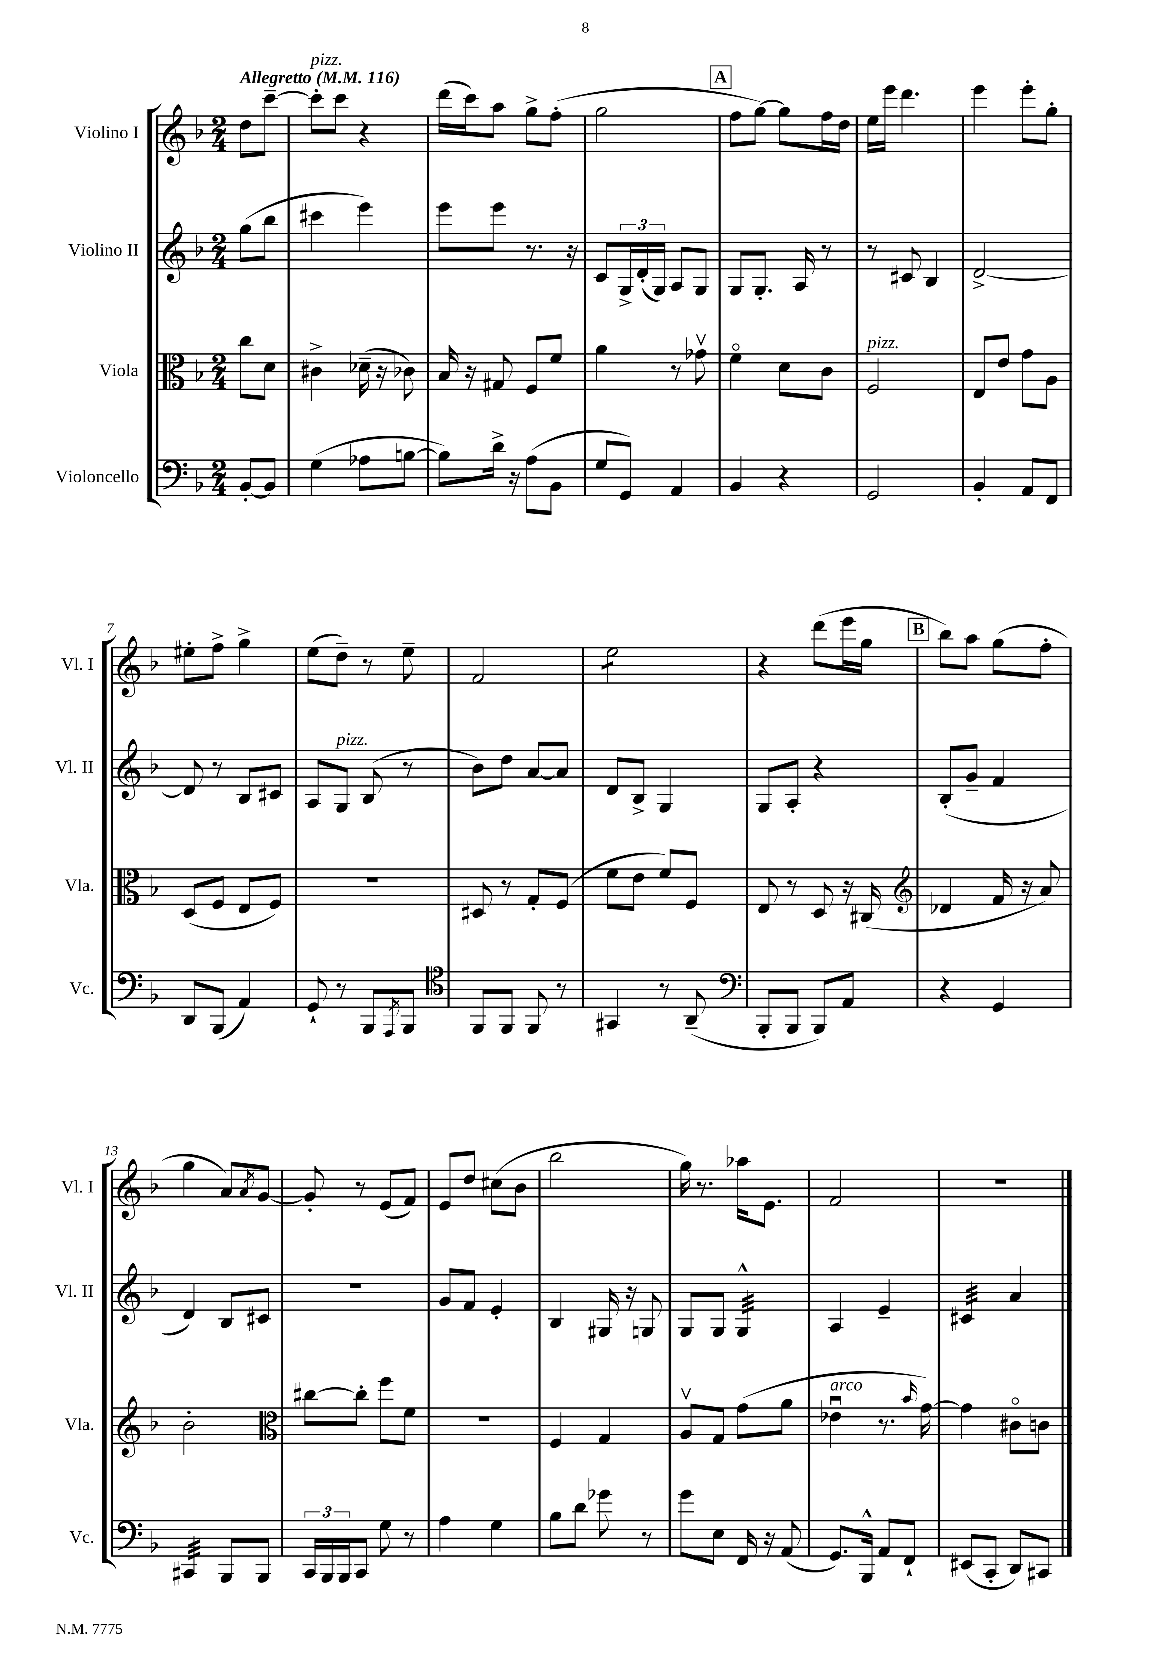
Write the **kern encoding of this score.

**kern	**kern	**kern	**kern
*staff4	*staff3	*staff2	*staff1
*clefF4	*clefC3	*clefG2	*clefG2
*k[b-]	*k[b-]	*k[b-]	*k[b-]
*M2/4	*M2/4	*M2/4	*M2/4
*MM116	*MM116	*MM116	*MM116
[8BB-'	8cc	(8gg	8dd
8BB-]	8d	8bb-	[8ccc~
=	=	=	=
(4G	4c#^	4ccc#	8ccc']
.	.	.	8ccc
8A-	(16d-~	4eee)	4r
.	16r	.	.
[8B	8c-)	.	.
=	=	=	=
8B])	16B-	8eee	(16ddd
.	16r	.	16ccc)
16d^	8G#	8eee	8aa
16r	.	.	.
(8A	8F	8.r	8gg^
8BB-	8f	.	(8ff'
.	.	16r	.
=	=	=	=
8G	4a	8c	2gg
8GG)	.	24G^	.
.	.	(24d'	.
.	.	24G)	.
4AA	8r	8A	.
.	8g-v	8G	.
=	=	=	=
4BB-	4fo	8G	8ff
.	.	8.G'	[8gg)
4r	8d	.	8gg]
.	.	16A	.
.	8c	8r	16ff
.	.	.	16dd
=	=	=	=
2GG	2F	8r	16ee
.	.	.	16eee
.	.	8c#	4.ddd
.	.	4B-	.
=	=	=	=
4BB-'	8E	[2d^	4eee
.	8e	.	.
8AA	8g	.	8eee'
8FF	8A	.	8gg'
=	=	=	=
8DD	(8D	8d]	8ee#'
(8BBB-	8F	8r	8ff^
4AA)	8E	8B-	4gg^
.	8F)	8c#	.
=	=	=	=
8GG`	2r	8A	(8ee
8r	.	8G	8dd~)
8BBB-	.	(8B-	8r
8qAAA	.	.	.
8BBB-	.	8r	8ee~
=	=	=	=
*clefC4	*	*	*
8FF	8D#	8b-)	2f
8FF	8r	8dd	.
8FF	8G'	[8a	.
8r	(8F	8a]	.
=	=	=	=
4GG#	8f	8d	2ee
.	8e	8B-^	.
8r	8f)	4G	.
(8AA~	8F	.	.
=	=	=	=
*clefF4	*	*	*
8BBB-'	8E	8G	4r
8BBB-	8r	8A'	.
8BBB-)	8D	4r	(8ddd
8AA	16r	.	16eee
.	(16C#	.	16gg
=	=	=	=
*	*clefG2	*	*
4r	4d-	(8B-'	8bb-)
.	.	8g~	8aa
4GG	16f	4f	(8gg
.	16r	.	.
.	8a)	.	8ff'
=	=	=	=
4CC#	2b-'	4d)	4gg
8BBB-	.	8B-	8a)
.	.	.	8qa
8BBB-	.	8c#	[8g
=	=	=	=
*	*clefC3	*	*
24CC	[8cc#	2r	8g']
24BBB-	.	.	.
24BBB-	.	.	.
8CC	8cc#']	.	8r
8G	8ff	.	(8e
8r	8f	.	8f)
=	=	=	=
4A	2r	8g	8e
.	.	8f	8dd
4G	.	4e'	(8cc#
.	.	.	8b-
=	=	=	=
8B-	4F	4B-	2bb-
8d	.	.	.
8g-	4G	16G#	.
.	.	16r	.
8r	.	8G	.
=	=	=	=
8g	8Av	8G	16gg)
.	.	.	8.r
8E	8G	8G	.
16FF	(8g	4G^^	16aa-
16r	.	.	8.e
(8AA	8a	.	.
=	=	=	=
8.GG)	4e-u	4A	2f
16BBB-^^	.	.	.
8AA	8.r	4e~	.
8FF`	.	.	.
.	16qqb-	.	.
.	[16g)	.	.
=	=	=	=
(8EE#	4g]	4c#	2r
8CC'	.	.	.
8DD)	8c#o	4a	.
8CC#	8c	.	.
==	==	==	==
*-	*-	*-	*-
